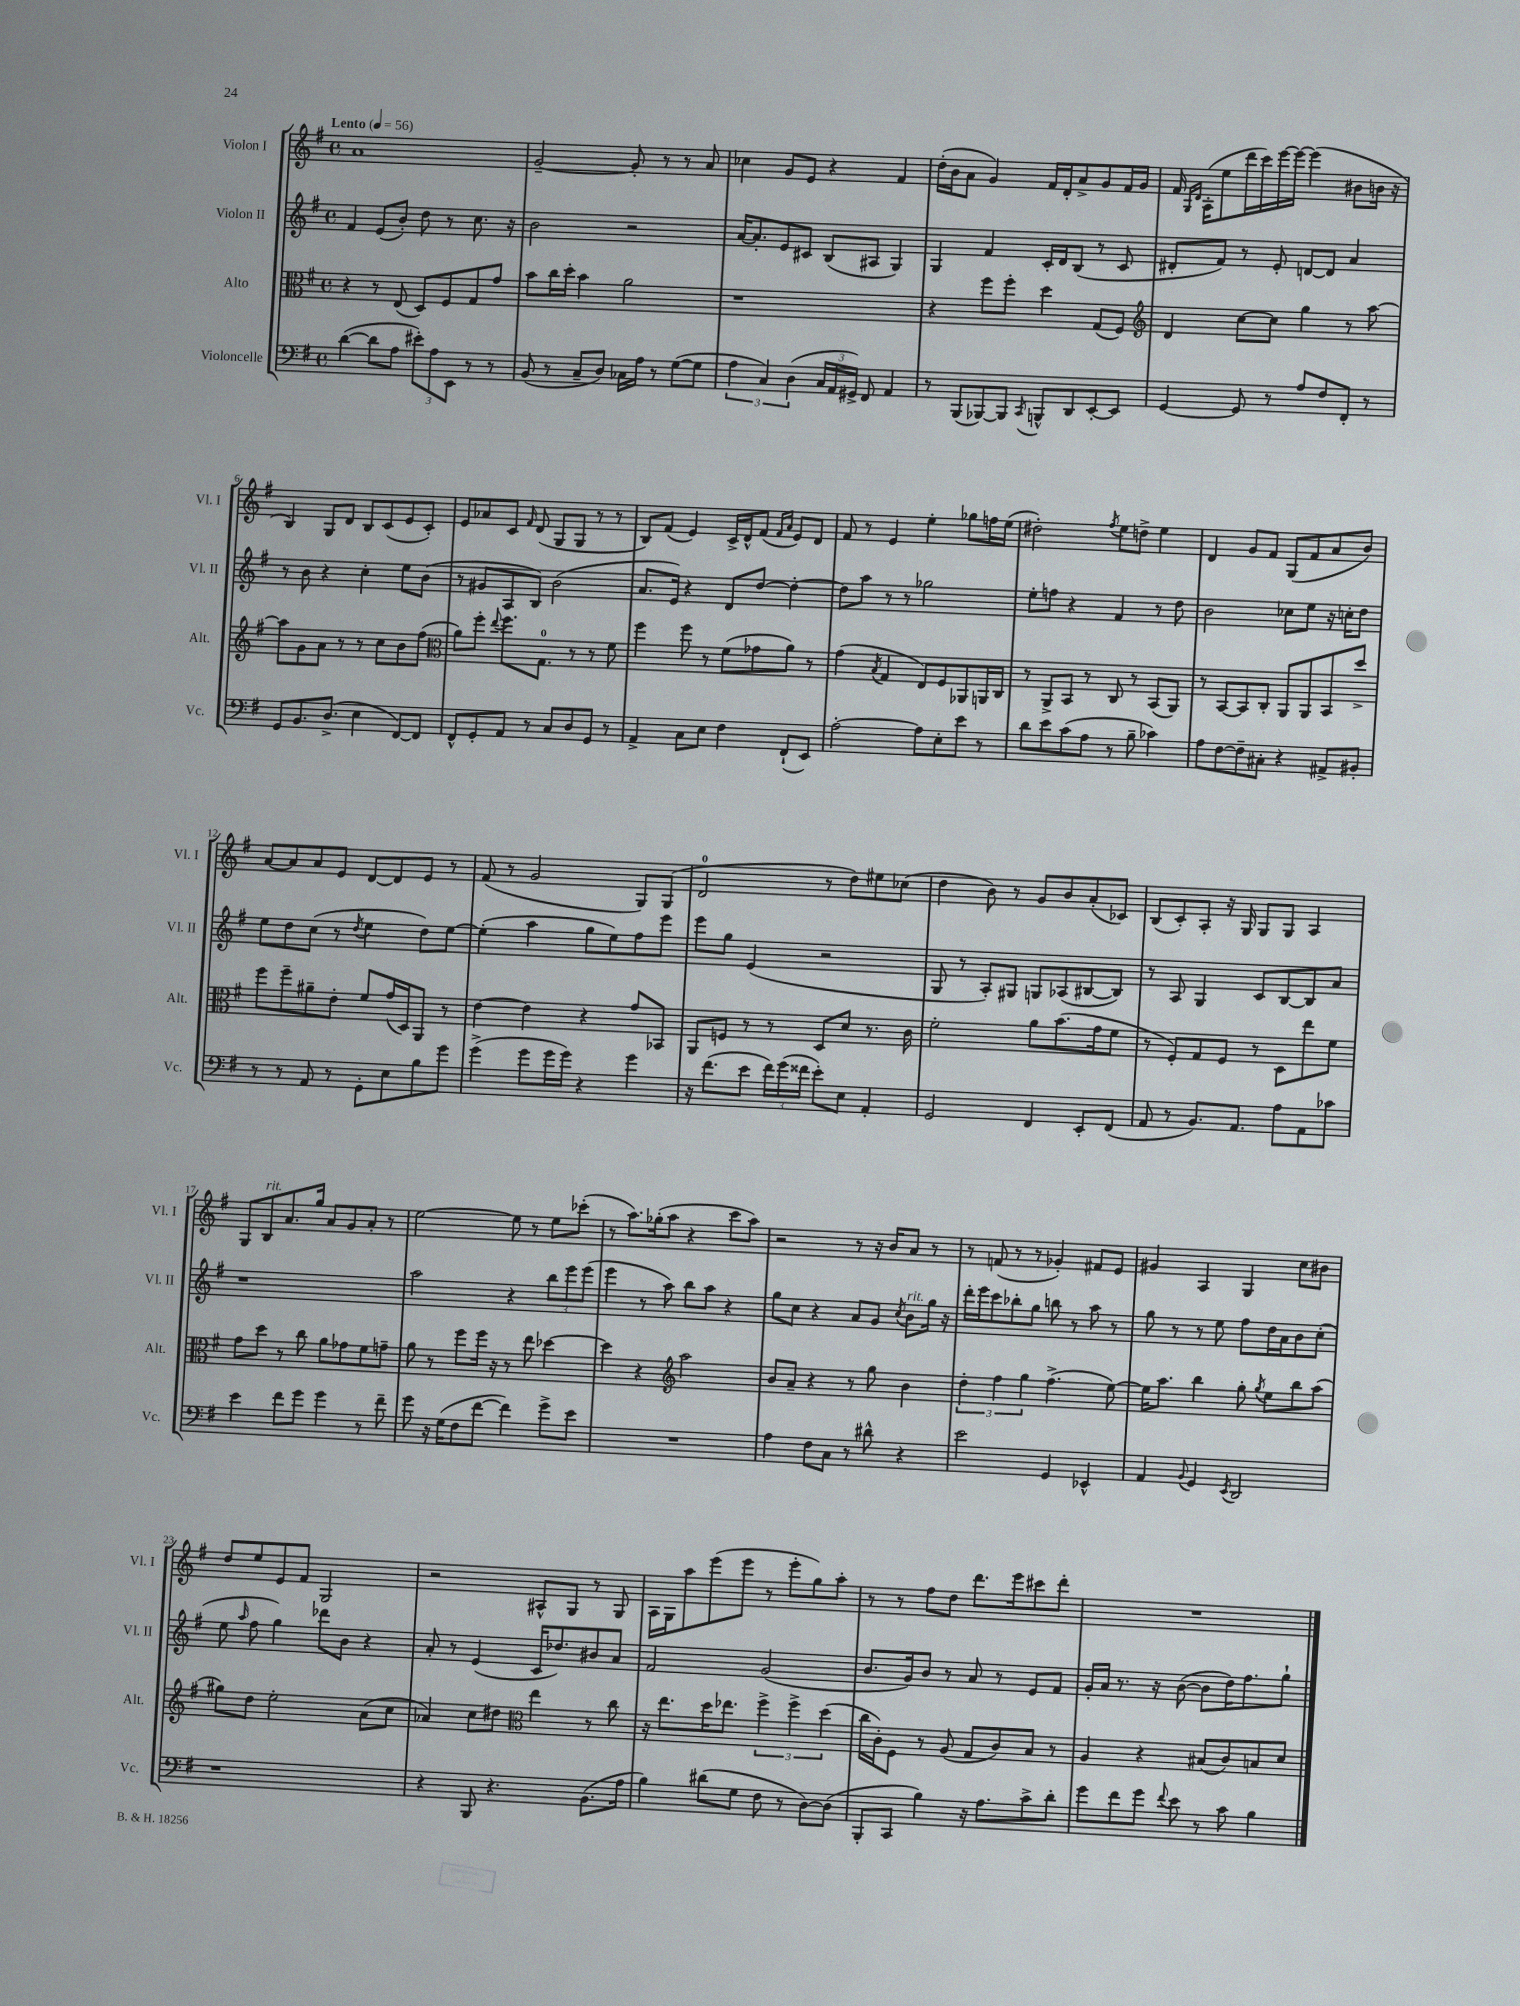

**kern	**kern	**kern	**kern
*staff4	*staff3	*staff2	*staff1
*clefF4	*clefC3	*clefG2	*clefG2
*k[f#]	*k[f#]	*k[f#]	*k[f#]
*M4/4	*M4/4	*M4/4	*M4/4
*met(c)	*met(c)	*met(c)	*met(c)
*MM56	*MM56	*MM56	*MM56
([4d	4r	4f#	1a
8d]	8r	(8e	.
8A	(8E	8b')	.
12e#')	8D)	8dd	.
12A	.	.	.
.	8F#	8r	.
12EE	.	.	.
8r	8G	8.cc	.
8r	8g	.	.
.	.	16r	.
=	=	=	=
(8BB	8b	2b	[2g~
8r	16cc	.	.
.	16dd'	.	.
8C~	4b	.	.
8D)	.	.	.
16C-	2a	2r	8g']
16A	.	.	.
8r	.	.	8r
([8G	.	.	8r
8G]	.	.	8a
=	=	=	=
6A	1r	[16a	4cc-
.	.	8.a']	.
6C)	.	.	.
.	.	8e	8g
(6D	.	.	.
.	.	8c#	8e
24C	.	(8B	4r
24AA	.	.	.
24GG#^)	.	.	.
8FF#	.	8A#	.
4AA	.	4G)	4f#
=	=	=	=
8r	4r	4G	(16dd'
.	.	.	16b
(8BBB	.	.	8a
[8BBB-)	8ff#	4f#	4g)
8BBB-]	8ff#'	.	.
8qCC	.	.	.
8BBB^^	4dd	16c'	16f#
.	.	16d	16d'
8DD	.	(8B	8a^
[8EE'	(8G	8r	8g
8EE]	8F#)	8c	16f#
.	.	.	16g
=	=	=	=
*	*clefG2	*	*
[4GG	4d	8d#'	16f#
.	.	.	16qqG
.	.	.	16qqd
.	.	.	(16A'
.	.	8f#)	8ee
8GG]	[8cc	8r	16ddd
.	.	.	16ccc)
8r	8cc]	8e'	[16eee
.	.	.	16eee_
8A	4gg	[8d	(4eee]
8F#	.	8d]	.
8FF#'	8r	4a	8b#
8r	[8aa	.	16b
.	.	.	16r
=	=	=	=
8GG	8aa]	8r	4B)
8.BB	8g	8b	.
.	8a	4r	8G
(8.D^	.	.	.
.	8r	.	8d
4E	8r	4cc'	8B
.	8cc	.	(8c
[8FF#)	8b	8ee	8e
8FF#]	(8ff#	(8b	8c')
=	=	=	=
*	*clefC3	*	*
8FF#^^	8a)	8r	8e
8GG'	8ff#'	8g#	8a-
.	8qqee	.	.
8AA	8.ff#	8A	8c
.	.	.	16qqf#
8r	.	8B)	(8d
.	8.G	.	.
8C	.	(2b	8G
8D	8r	.	8G
8GG	8r	.	8r
8r	8f#	.	8r
=	=	=	=
4AA^	4ff#	8.a	8B)
.	.	.	(8f#
.	.	16e)	.
8C	8ff#	4r	4e)
8E	8r	.	.
4F#	(8f#	8d	16c^
.	.	.	16d^^
.	8g-	[8dd	(8f#
.	.	.	16qqf#
.	.	.	16qqa
(8FF#`	8a)	4dd'_	8e)
8EE)	8r	.	8d
=	=	=	=
[2A'	(4g	8dd]	8f#
.	.	8aa	8r
.	8qB	.	.
.	4G	8r	4e
.	.	8r	.
8A]	8E)	2gg-	4ee'
8E'	8F#	.	.
8e	8AA-	.	8gg-
8r	16AA	.	16ff
.	16C	.	(16ee
=	=	=	=
8d	8r	8ee'	2dd#')
8e	8AA^	8ff	.
(8c	8BB	4r	.
8A	8r	.	.
.	.	.	8qff#
8r	8C	4f#	8ee
8B~	8r	.	8dd^
4c-)	(8BB	8r	4ee
.	8AA)	8dd	.
=	=	=	=
8A	8r	2b	4d
[8F#	[8BB	.	.
8F#~]	8BB]	.	8g
8C#'	8C'	.	8f#
4r	8AA	8cc-	(8G
.	8AA	8ee	8f#
8AA#^	8BB	16r	8a
.	.	16cc'	.
8BB#'	8dd^	8dd	8b)
=	=	=	=
8r	8ff#	8ee	[8a
8r	8ff#~	8dd	8a]
8AA	8a#~	(8cc	8a
8r	8e'	8r	8e
.	.	8qdd	.
8GG'	8f#	4ee	[8d
8E	(16g	.	8d]
.	16D)	.	.
8B	8AA	8dd)	8e
8g	8r	[8ee	8r
=	=	=	=
(4g^	[4e	(4ee']	(8f#
.	.	.	8r
8g	4e]	4aa	2g
16g	.	.	.
16g)	.	.	.
4r	4r	8gg	.
.	.	8ee)	.
4g	8g	8ff#	8G)
.	8BB-	8eee	(8G
=	=	=	=
16r	8AA	8eee	2d
(8.f#	.	.	.
.	8F	8gg	.
8e	8r	(4e	.
24f#)	8r	.	.
(24g	.	.	.
24f##	.	.	.
8e')	8D	2r	8r
8E	8d	.	8dd)
4AA'	8.r	.	8ee#
.	.	.	(8cc-
.	16c	.	.
=	=	=	=
2GG	2f#'	8G	4dd
.	.	8r	.
.	.	8A')	8b)
.	.	8G#	8r
4FF#	8a	8G	8g
.	(8.b	(8A-	8b
8EE'	.	[8B#	(8a'
.	16g	.	.
(8FF#	8f#	8B#])	8c-)
=	=	=	=
8AA	8r	8r	(8B
8r	8F#')	8A	8c')
8.BB)	8G	4G	8A'
.	8F#	.	16r
8.AA	.	.	16G
.	8r	8c	8G
8A	8D	[8B	8G
8AA	8ee	8B]	4A
8c-	8f#	8a	.
=	=	=	=
4e	8g	1r	8G
.	8dd	.	8B
8f#	8r	.	8.a
8g	8cc	.	.
.	.	.	16gg
4g	8a	.	8a
.	8g-	.	8g
8r	8f#	.	8a'
8f#~	8g~	.	8r
=	=	=	=
8g	8a	2aa	[2ee
16r	8r	.	.
(16G	.	.	.
8F#	8ff#	.	.
[8f#	16ff#	.	.
.	16r	.	.
4f#])	8r	4r	8ee]
.	8ee	.	8r
8g^	[4dd-	12bb	8ee
.	.	12eee	.
8e	.	.	(8ccc-'
.	.	(12eee	.
=	=	=	=
1r	4dd-]	4eee	8r
.	.	.	8.aa)
.	4r	8r	.
.	.	.	(16gg-'
.	.	8aa)	8aa
*	*clefG2	*	*
.	2aa	8bb	4r
.	.	8aa	.
.	.	4r	8ccc
.	.	.	8aa)
=	=	=	=
4A	8b	8gg	2r
.	8a~	8cc	.
8F#	4r	4r	.
8C	.	.	.
8r	8r	8a	8r
8d#^^	8gg	8g	16r
.	.	.	16b
.	.	8qcc	.
4r	4b	8b	8a
.	.	16gg	8r
.	.	16r	.
=	=	=	=
2e	6dd'	16ddd'	8r
.	.	16eee	.
.	.	8ccc	(8f
.	6ff#	.	.
.	.	8bb-'	8r
.	6gg	.	.
.	.	8gg	8r
4GG	(4.ff#^	8bb	4g-')
.	.	8r	.
4EE-^^	.	8aa	8f#
.	[8ee)	8r	8e
=	=	=	=
4AA	16ee]	8gg	4g#
.	8.aa	.	.
.	.	8r	.
8qqBB	.	.	.
4GG	4bb	8r	4A
.	.	8ee	.
8qEE	.	.	.
2DD	8gg'	8ff#	4G
.	8qgg	.	.
.	8ee	16dd	.
.	.	16a	.
.	8bb	8b	8cc
.	(8aa	(8cc'	8b#
=	=	=	=
1r	8gg#)	8ee	8dd
.	.	16qqaa	.
.	8dd	8ff#	8ee
.	2ee'	4gg)	8e
.	.	.	8f#
.	.	8ddd-	2G
.	.	8b	.
.	(8a	4r	.
.	8cc	.	.
=	=	=	=
4r	4a-)	8a'	2r
.	.	8r	.
8BBB	8cc	(4e	.
4.r	8dd#	.	.
*	*clefC3	*	*
.	4ee	16c	8A#^^
.	.	8.dd-)	.
.	.	.	8G
(8.BB	8r	8b#	8r
.	8cc	8a	8G
16A	.	.	.
=	=	=	=
4B)	16r	2f#	16A
.	8.ee	.	16G
.	.	.	8aa
(8d#	16dd	.	(8eee
.	8.ee-	.	.
8G	.	.	8eee
8F#	6ff#^	(2g	8r
8r	.	.	8eee'
.	6ff#^	.	.
[8D)	.	.	8gg)
.	(6dd	.	.
(8D]	.	.	8aa'
=	=	=	=
8BBB'	16cc	8.b	8r
.	16c')	.	.
8CC	8F#	.	8r
.	.	16g)	.
4B)	8r	8b	8ff#
.	(8A	8r	8dd
16r	8G	8a	8.ddd
8.A	.	.	.
.	8c)	8r	.
.	.	.	16eee
8c^	8B	8e	8ccc#
8d'	8r	8f#	8ddd'
=	=	=	=
8g	4A	16g'	1r
.	.	16a	.
8f#	.	8.r	.
8g	4r	.	.
.	.	16r	.
8qqf#	.	.	.
8e	.	([8b	.
8r	(8B#	8b]	.
8c	8c)	16dd)	.
.	.	8.ff#	.
4B	8B	.	.
.	8d	8gg`	.
==	==	==	==
*-	*-	*-	*-
